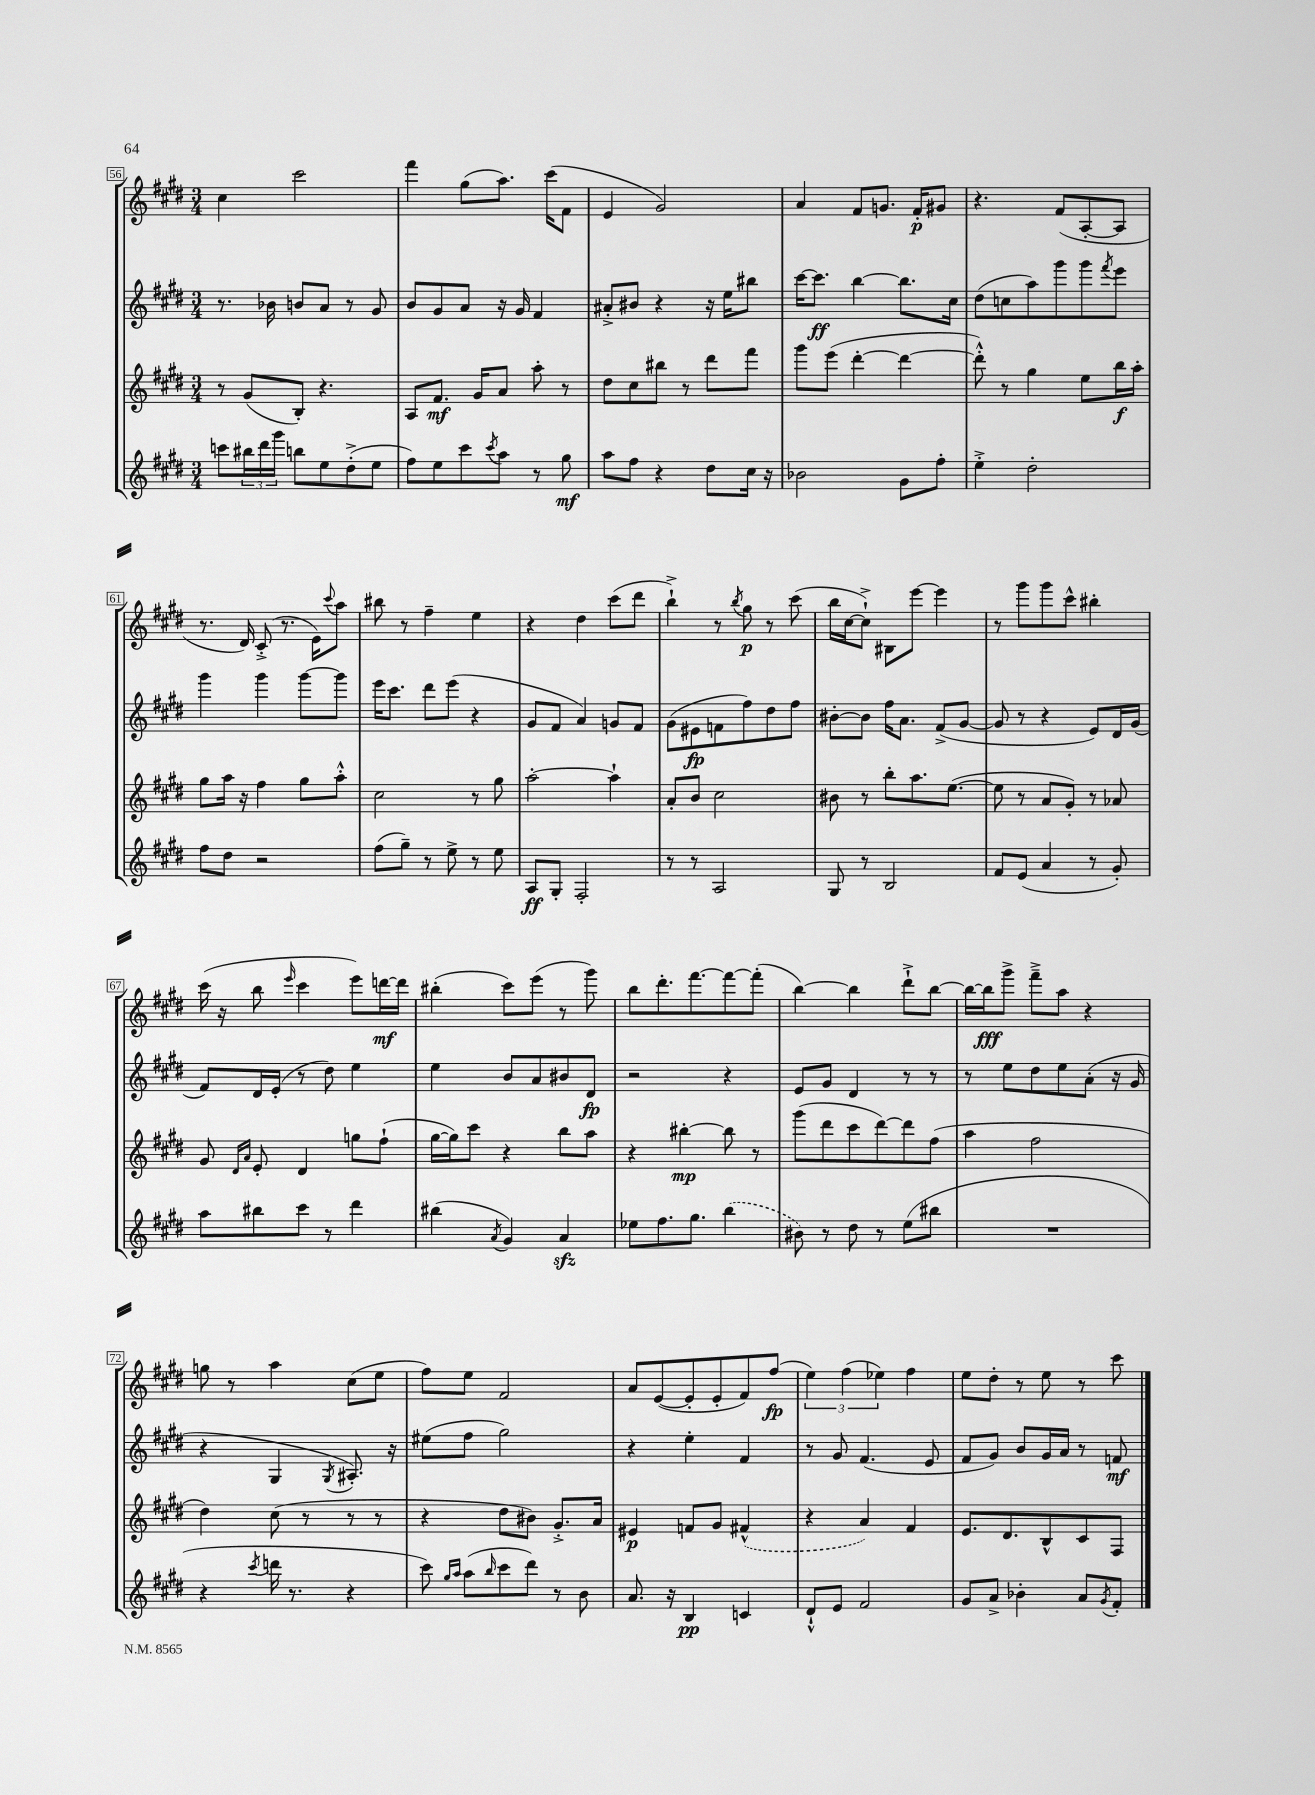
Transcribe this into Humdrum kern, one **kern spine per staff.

**kern	**dynam	**kern	**dynam	**kern	**dynam	**kern	**dynam
*part4	*part4	*part3	*part3	*part2	*part2	*part1	*part1
*staff4	*staff4	*staff3	*staff3	*staff2	*staff2	*staff1	*staff1
*clefG2	*	*clefG2	*	*clefG2	*	*clefG2	*
*k[f#c#g#d#]	*	*k[f#c#g#d#]	*	*k[f#c#g#d#]	*	*k[f#c#g#d#]	*
*M3/4	*	*M3/4	*	*M3/4	*	*M3/4	*
=56	=56	=56	=56	=56	=56	=56	=56
8cccn\L	.	8r	.	8.r	.	4cc#\	.
24bb#X\L	.	(8g#/L	.	.	.	.	.
24ddd#\	.	.	.	.	.	.	.
.	.	.	.	16b-X\	.	.	.
24ggg#\JJ	.	.	.	.	.	.	.
8bbn\L	.	8B'/J)	.	8bn/L	.	2ccc#\	.
8ee\	.	4.r	.	8a/J	.	.	.
(8dd#'^\	.	.	.	8r	.	.	.
8ee\J	.	.	.	8g#/	.	.	.
=57	=57	=57	=57	=57	=57	=57	=57
8ff#\L)	.	8A/L	.	8b/L	.	4fff#\	.
8ee\	.	8.f#/J	mf	8g#/	.	.	.
8ccc#\	.	.	.	8a/J	.	(8gg#\L	.
.	.	16g#/KL	.	.	.	.	.
8qccc#/	.	.	.	.	.	.	.
8aa\J	.	8a/J	.	16r	.	8.aa\J)	.
.	.	.	.	16g#/	.	.	.
8r	.	8aa'\	.	4f#/	.	.	.
.	.	.	.	.	.	(16ccc#\KL	.
8gg#\	mf	8r	.	.	.	8f#\J	.
=58	=58	=58	=58	=58	=58	=58	=58
8aa\L	.	8dd#\L	.	8a#X'^/L	.	4e/	.
8ff#\J	.	8cc#\	.	8b#X/J	.	.	.
4r	.	8bb#X\J	.	4r	.	2g#/)	.
.	.	8r	.	.	.	.	.
8dd#\L	.	8ddd#\L	.	16r	.	.	.
.	.	.	.	16ee\KL	.	.	.
16cc#\Jk	.	8fff#\J	.	8bb#X\J	.	.	.
16r	.	.	.	.	.	.	.
=59	=59	=59	=59	=59	=59	=59	=59
2b-X\	.	8ggg#\L	.	[16ccc#\KL	.	4a/	.
.	.	.	.	8.ccc#\J]	ff	.	.
.	.	(8eee\J	.	.	.	.	.
.	.	[4ddd#'\	.	[4bb\	.	8f#/L	.
.	.	.	.	.	.	8.gn/J	.
8g#\L	.	4ddd#\_	.	8.bb\L]	.	.	.
.	.	.	.	.	.	16f#'/KL	p
8ff#'\J	.	.	.	.	.	8g#X/J	.
.	.	.	.	16cc#\Jk	.	.	.
=60	=60	=60	=60	=60	=60	=60	=60
4ee'^\	.	8ddd#'^^\])	.	(8dd#\L	.	4.r	.
.	.	8r	.	8ccn\	.	.	.
2dd#'\	.	4gg#\	.	8aa\)	.	.	.
.	.	.	.	8ggg#\	.	(8f#/L	.
.	.	8ee\L	.	8ggg#\	.	[8A'/	.
.	.	.	.	8qfff#/	.	.	.
.	.	16bb\L	f	8eee\J	.	8A/J]	.
.	.	16aa'\JJ	.	.	.	.	.
!!LO:LB:g=z
=61	=61	=61	=61	=61	=61	=61	=61
8ff#\L	.	8gg#\L	.	4ggg#\	.	8.r	.
8dd#\J	.	16aa\Jk	.	.	.	.	.
.	.	16r	.	.	.	16d#/)	.
2r	.	4ff#\	.	4ggg#\	.	(8c#'^/	.
.	.	.	.	.	.	8.r	.
.	.	8gg#\L	.	[8ggg#\L	.	.	.
.	.	.	.	.	.	16e\KL)	.
.	.	.	.	.	.	8qqccc#/	.
.	.	8aa'^^\J	.	8ggg#\J]	.	8aa\J	.
=62	=62	=62	=62	=62	=62	=62	=62
(8ff#\L	.	2cc#\	.	16eee\KL	.	8bb#X\	.
.	.	.	.	8.ccc#\J	.	.	.
8gg#~\J)	.	.	.	.	.	8r	.
8r	.	.	.	8ddd#\L	.	4ff#~\	.
8ee^\	.	.	.	(8eee\J	.	.	.
8r	.	8r	.	4r	.	4ee\	.
8ee\	.	8gg#\	.	.	.	.	.
=63	=63	=63	=63	=63	=63	=63	=63
8A/L	ff	[2aa'\	.	8g#/L	.	4r	.
8G#'/J	.	.	.	8f#/J	.	.	.
2F#'/	.	.	.	4a/)	.	4dd#\	.
.	.	4aa`\]	.	8gn/L	.	(8ccc#\L	.
.	.	.	.	8f#/J	.	8ddd#\J	.
=64	=64	=64	=64	=64	=64	=64	=64
8r	.	8a'/L	.	(8g#\L	.	4bb`^\)	.
8r	.	8b/J	.	8e#X\	fp	.	.
2A/	.	2cc#\	.	8fn\	.	8r	.
.	.	.	.	.	.	8qbb/	.
.	.	.	.	8ff#\)	.	8gg#\	p
.	.	.	.	8dd#\	.	8r	.
.	.	.	.	8ff#\J	.	(8ccc#\	.
=65	=65	=65	=65	=65	=65	=65	=65
8G#/	.	8b#X\	.	[8b#X'\L	.	16bb\LL	.
.	.	.	.	.	.	[16cc#\J	.
8r	.	8r	.	8b#\J]	.	8cc#`^\J])	.
2B/	.	8bb'\L	.	16ff#\KL	.	8B#X\L	.
.	.	.	.	8.a\J	.	.	.
.	.	8.aa\	.	.	.	[8eee\J	.
.	.	.	.	(8f#^/L	.	4eee\]	.
.	.	([8.ee\J	.	.	.	.	.
.	.	.	.	[8g#/J	.	.	.
=66	=66	=66	=66	=66	=66	=66	=66
8f#/L	.	8ee\]	.	8g#/]	.	8r	.
(8e/J	.	8r	.	8r	.	8ggg#\L	.
4a/	.	8a/L	.	4r	.	8ggg#\	.
.	.	8g#'/J)	.	.	.	8ccc#^^\J	.
8r	.	8r	.	8e/L)	.	4bb#X'\	.
8g#'/)	.	8a-X/	.	16d#/L	.	.	.
.	.	.	.	(16g#/JJ	.	.	.
!!LO:LB:g=z
=67	=67	=67	=67	=67	=67	=67	=67
8aa\L	.	8g#/	.	8f#/L)	.	(16ccc#\	.
.	.	.	.	.	.	16r	.
.	.	16qqd#/LL	.	.	.	.	.
.	.	16qqa/JJ	.	.	.	.	.
8bb#X\	.	8e'/	.	16d#/L	.	8bb\	.
.	.	.	.	(16e'/JJ	.	.	.
.	.	.	.	.	.	16qqeee/	.
8ccc#\J	.	4d#/	.	8r	.	4ccc#\	.
8r	.	.	.	8dd#\)	.	.	.
4ddd#\	.	8ggn\L	.	4ee\	.	8eee\L)	.
.	.	(8ff#`\J	.	.	.	[16dddn\L	mf
.	.	.	.	.	.	16ddd\JJ]	.
=68	=68	=68	=68	=68	=68	=68	=68
(4bb#X\	.	[16gg#\LL	.	4ee\	.	(4bb#X'\	.
.	.	16gg#\J])	.	.	.	.	.
.	.	8ccc#\J	.	.	.	.	.
8qa/	.	.	.	.	.	.	.
4g#/)	.	4r	.	8b/L	.	8ccc#\L)	.
.	.	.	.	8a/	.	(8eee\J	.
4azz/	.	8bb\L	.	8b#X/	.	8r	.
.	.	8aa\J	.	8d#/J	fp	8ggg#\)	.
=69	=69	=69	=69	=69	=69	=69	=69
8ee-X\L	.	4r	.	2r	.	8bb\L	.
8.ff#\	.	.	.	.	.	8.ddd#'\	.
.	.	[4bb#X'\	mp	.	.	.	.
8.gg#\J	.	.	.	.	.	[8.fff#\	.
(4bb\	.	8bb#\]	.	4r	.	8fff#\_	.
.	.	8r	.	.	.	(8fff#'\J]	.
=70	=70	=70	=70	=70	=70	=70	=70
8b#X\)	.	(8ggg#\L	.	8e/L	.	[4bb\)	.
8r	.	8ddd#\	.	8g#/J	.	.	.
8dd#\	.	8ccc#\	.	4d#/	.	4bb\]	.
8r	.	[8ddd#\)	.	.	.	.	.
(8ee\L	.	8ddd#\]	.	8r	.	8ddd#`^\L	.
8bb#X\J	.	(8ff#\J	.	8r	.	[8bb\J	.
=71	=71	=71	=71	=71	=71	=71	=71
2.r	.	4aa\	.	8r	.	16bb\LL_	.
.	.	.	.	.	.	16bb\J]	fff
.	.	.	.	8ee\L	.	8ggg#^\J	.
.	.	2ff#\	.	8dd#\	.	8fff#~^\L	.
.	.	.	.	8ee\	.	8aa\J	.
.	.	.	.	(8a'\J	.	4r	.
.	.	.	.	16r	.	.	.
.	.	.	.	16g#/	.	.	.
!!LO:LB:g=z
=72	=72	=72	=72	=72	=72	=72	=72
4r	.	4dd#\)	.	4r	.	8ggn\	.
.	.	.	.	.	.	8r	.
8qccc#/	.	.	.	.	.	.	.
16dddn\	.	(8cc#\	.	4G#/	.	4aa\	.
8.r	.	.	.	.	.	.	.
.	.	8r	.	.	.	.	.
.	.	.	.	8qG#/	.	.	.
4r	.	8r	.	8.A#X'/)	.	(8cc#\L	.
.	.	8r	.	.	.	8ee\J	.
.	.	.	.	16r	.	.	.
=73	=73	=73	=73	=73	=73	=73	=73
8ccc#\)	.	4r	.	(8ee#X\L	.	8ff#\L)	.
16qqgg#/LL	.	.	.	.	.	.	.
16qqaa/JJ	.	.	.	.	.	.	.
(8aa\L	.	.	.	8ff#\J	.	8ee\J	.
16qqbb/	.	.	.	.	.	.	.
8ccc#\	.	8dd#\L	.	2gg#\)	.	2f#/	.
8ddd#\J)	.	8b#X\J)	.	.	.	.	.
8r	.	8.g#'^/L	.	.	.	.	.
8b\	.	.	.	.	.	.	.
.	.	16a/Jk	.	.	.	.	.
=74	=74	=74	=74	=74	=74	=74	=74
8.a/	.	4e#X/	p	4r	.	8a/L	.
.	.	.	.	.	.	([8e/	.
16r	.	.	.	.	.	.	.
4B/	pp	8fn/L	.	4ee'\	.	8e'/]	.
.	.	8g#/J	.	.	.	8e'/	.
4cn/	.	(4f#X^^/	.	4f#/	.	8f#/)	.
.	.	.	.	.	.	(8ff#/J	fp
=75	=75	=75	=75	=75	=75	=75	=75
8d#`^^/L	.	4r	.	8r	.	6ee\)	.
8e/J	.	.	.	8g#/	.	.	.
.	.	.	.	.	.	(6ff#\	.
2f#/	.	4a/)	.	(4.f#/	.	.	.
.	.	.	.	.	.	6ee-X\)	.
.	.	4f#/	.	.	.	4ff#\	.
.	.	.	.	8e/	.	.	.
=76	=76	=76	=76	=76	=76	=76	=76
8g#/L	.	8.e/L	.	8f#/L	.	8ee\L	.
8a^/J	.	.	.	8g#/J)	.	8dd#'\J	.
.	.	8.d#/	.	.	.	.	.
4b-X'\	.	.	.	8b/L	.	8r	.
.	.	8B^^/	.	16g#/L	.	8ee\	.
.	.	.	.	16a/JJ	.	.	.
8a/L	.	8c#/	.	8r	.	8r	.
8qg#/	.	.	.	.	.	.	.
8f#'/J	.	8F#/J	.	8fn/	mf	8ccc#\	.
==	==	==	==	==	==	==	==
*-	*-	*-	*-	*-	*-	*-	*-
